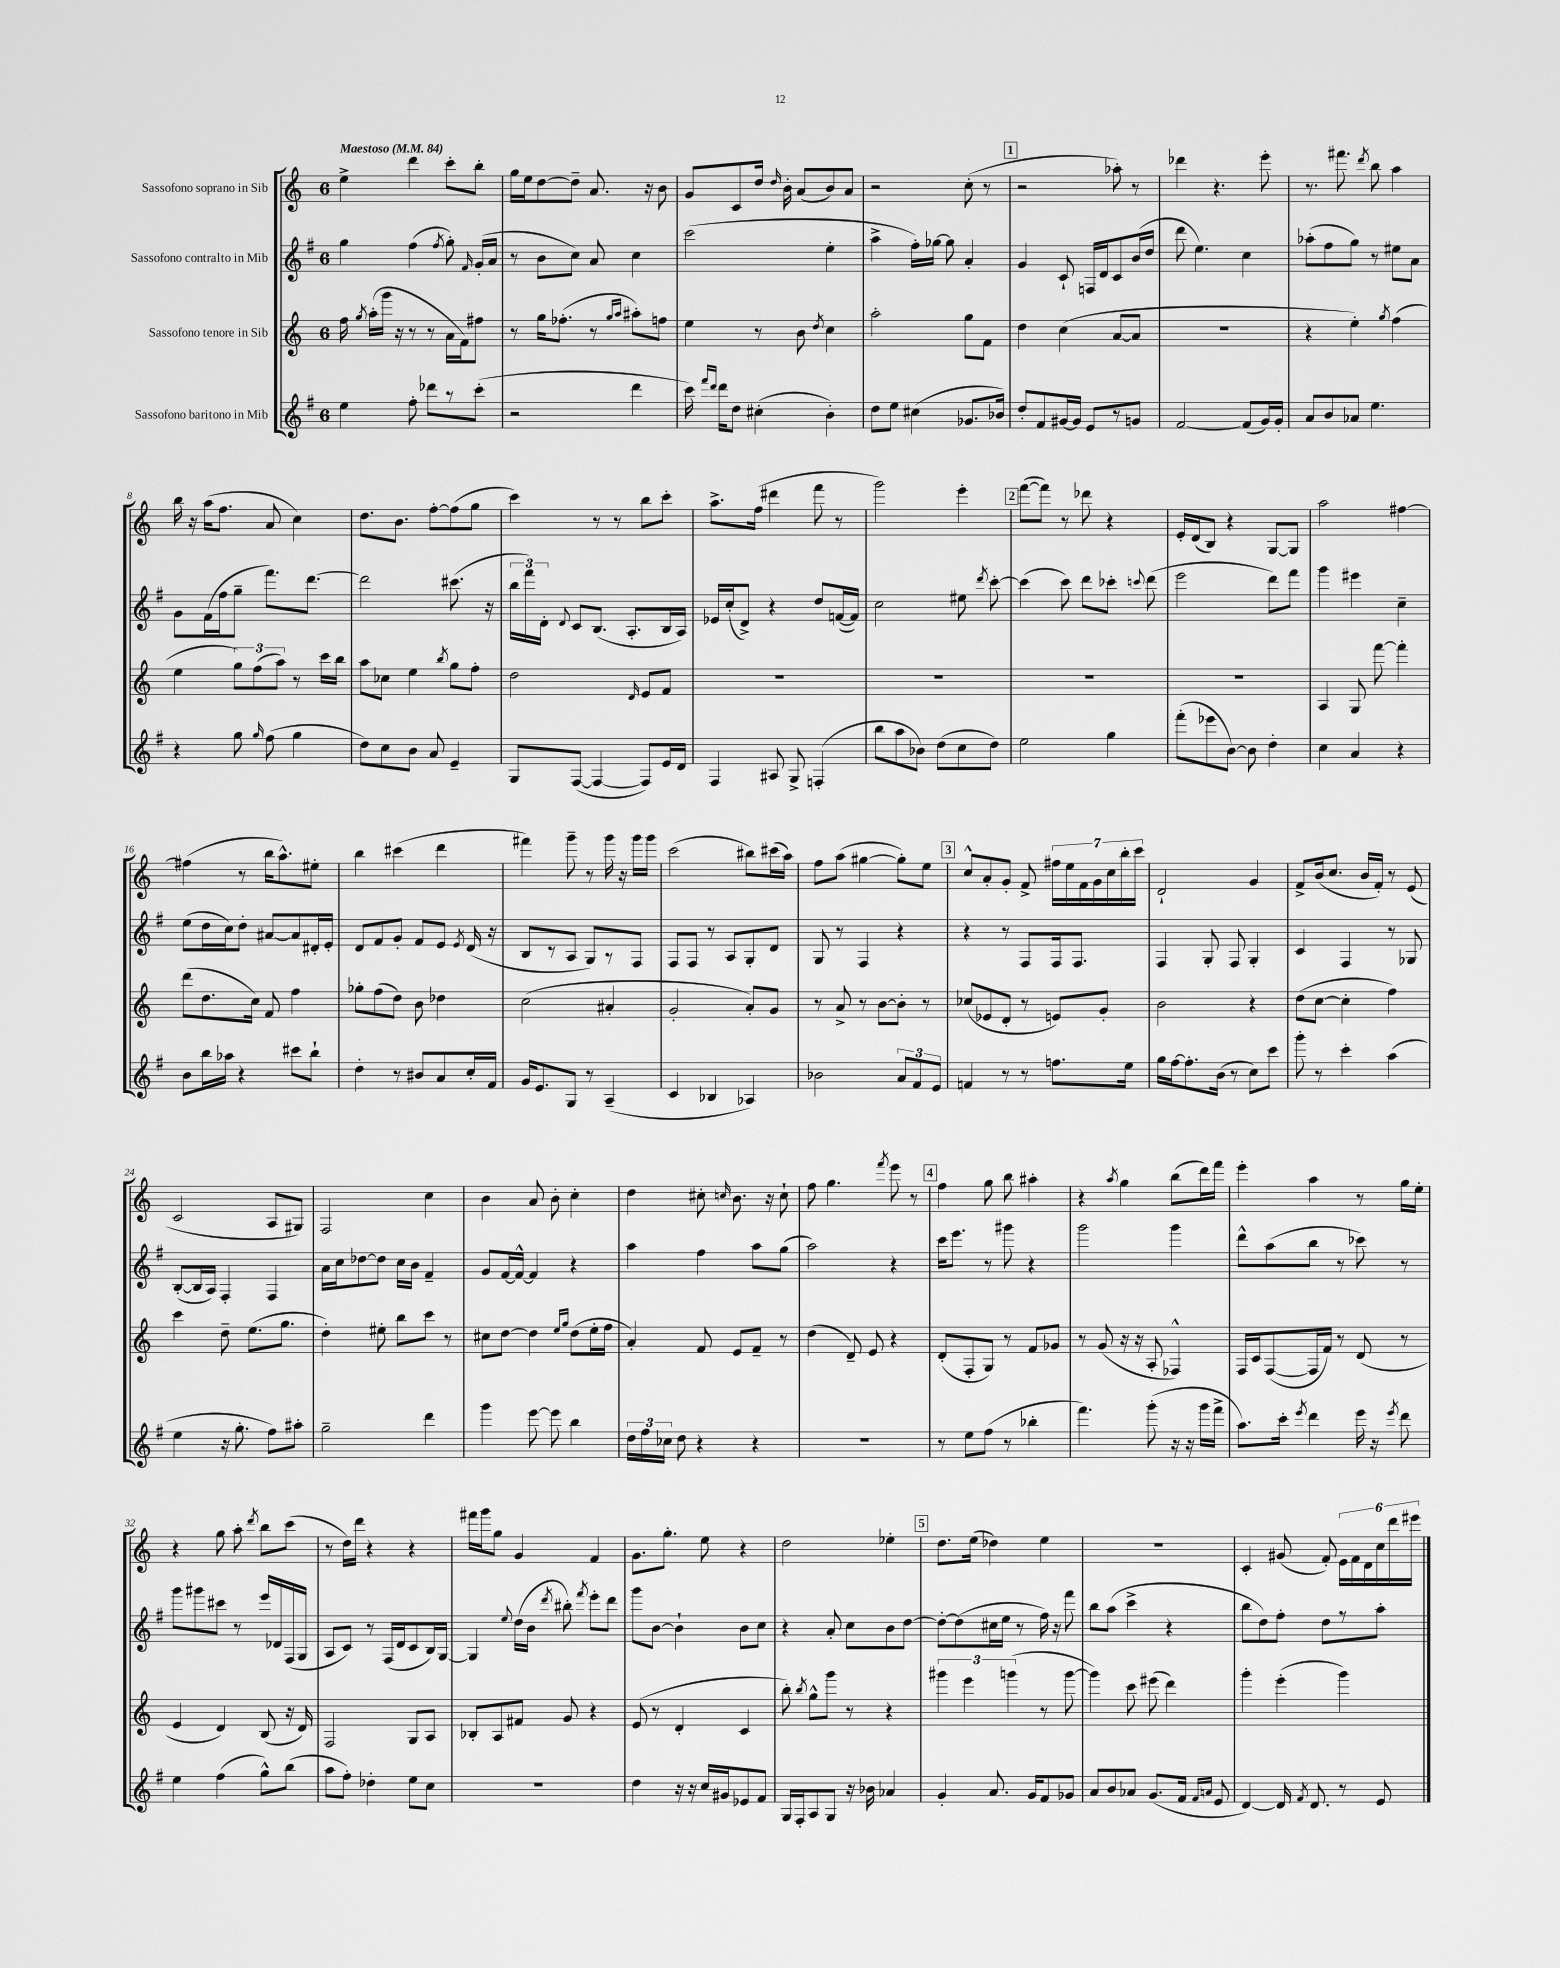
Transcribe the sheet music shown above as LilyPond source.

<<
\new StaffGroup <<
\new Staff = "s0" \with { instrumentName = "Sassofono soprano in Sib" } {
    \clef treble \key c \major \once \override Staff.TimeSignature.style = #'single-digit \time 6/8 \tempo "Maestoso" 4 = 84
    \autoBeamOff e''4-> d'''4 c'''8[-. b''8]-. |
    g''16[ e''16 d''8~ d''8]-- a'8. r16 b'8 |
    g'8[ c'8 d''16] \grace { d''16 } b'16-. a'8[( b'8) a'8] |
    r2 c''8-.( r8 |
    \mark \markup { \box "1" } r2 aes''8-.) r8 |
    des'''4 r4. e'''8-. |
    r8. fis'''8. \acciaccatura { d'''8 } b''8 a''4 |
    b''16 r16 a''16[( f''8.] a'8 c''4) |
    d''8.[ b'8.] f''8[~-. f''8( g''8] |
    c'''4) r8 r8 b''8[ c'''8]-. |
    a''8.[-> f''16]( dis'''4 f'''8 r8 |
    g'''2) e'''4-. |
    \mark \markup { \box "2" } f'''8[~( f'''8]) r8 des'''8 r4 |
    e'16[-. d'16( b8]) r4 g8[~ g8] |
    a''2 fis''4~ |
    fis''4( r8 b''16[ a''8.-^) eis''8]-. |
    b''4 cis'''4( d'''4 |
    fis'''4) g'''8-- r8 g'''16 r16 g'''16[ g'''16] |
    c'''2( bis''8[) cis'''16( a''16]) |
    f''8[ a''8]( gis''4~ gis''8[-.) e''8] |
    \mark \markup { \box "3" } c''8[-^ a'8-. g'8]-. f'8-> \tuplet 7/4 { fis''16[ e''16 f'16 g'16 c''16 b''16-. c'''16] } |
    d'2-! g'4 |
    f'8[-> b'16( c''8.] b'16[ f'16]-.) r8 e'8( |
    c'2 a8[ gis8]) |
    f2 c''4 |
    b'4 a'8 b'8-. c''4-. |
    d''4 cis''8-. \grace { c''16 } b'8. r16 c''8-! |
    f''8 g''4. \acciaccatura { f'''8 } e'''8 r8 |
    \mark \markup { \box "4" } f''4 g''8 b''8 ais''4-. |
    r4 \acciaccatura { a''8 } g''4 b''8[( d'''16) f'''16] |
    e'''4-. a''4 r8 g''16[ e''16]-. |
    r4 g''8 a''8-. \acciaccatura { d'''8 } b''8[ c'''8]( |
    r8 d''16[) d'''16] r4 r4 |
    fis'''16[ g'''16 g''8] g'4 f'4 |
    g'8.[ g''8.]-. e''8 r4 |
    d''2 ees''4-. |
    \mark \markup { \box "5" } d''8.[ e''16]( des''4) e''4 |
    R2. |
    c'4-. gis'8( f'8-.) \tuplet 6/4 { e'16[ f'16 d'16 c''16 d'''16 eis'''16] } \bar "|." |
}
\new Staff = "s1" \with { instrumentName = "Sassofono contralto in Mib" } {
    \clef treble \key g \major \once \override Staff.TimeSignature.style = #'single-digit \time 6/8
    \autoBeamOff g''4 fis''4( \acciaccatura { fis''8 } g''8-.) \grace { fis'16 } g'16[-.( a'16] |
    r8 b'8[ c''8]) a'8 c''4 |
    c'''2( e''4-. |
    a''4-> fis''16[-.) ges''16]~ ges''8 a'4-. |
    \mark \markup { \box "1" } g'4 c'8-! f16[ d'16 c'8 b'16( d''16] |
    d'''8 e''4.) c''4 |
    aes''8[-.( fis''8 g''8]) r8 eis''8[ a'8] |
    g'8[ fis'16( fis''16 g''8]-- fis'''8.[) d'''8.]~ |
    d'''2 cis'''8.( r16 |
    \tuplet 3/2 { b''16[ fis'''16) d'16]-. } \appoggiatura { d'8 } c'8[ b8.]( a8.[-. b16 a16]) |
    ees'16[ c''16-.( d'8]->) r4 d''8[ f'16~( f'16]) |
    c''2 eis''8 \acciaccatura { d'''8 } c'''8~-. |
    \mark \markup { \box "2" } c'''4( c'''8) d'''8[ ces'''8]-. \appoggiatura { c'''8 } d'''8( |
    e'''2 d'''8[) fis'''8] |
    g'''4 eis'''4 c''4-- |
    e''8[( d''16 c''16) d''8]-. ais'8[~ ais'8 dis'16-. e'16]-. |
    d'8[ fis'8 g'8]-. fis'8[ e'8] \acciaccatura { e'8 } d'16( r16 |
    b8[ r8 a8] g8[) r8 fis8] |
    fis8[ fis8] r8 a8[ g8-. d'8] |
    g8 r8 fis4 r4 |
    \mark \markup { \box "3" } r4 r8 fis8[ fis16 fis8.] |
    fis4 g8-. fis8 g4-. |
    c'4 fis4 r8 ges8 |
    b8[~-.( b16 a16]) fis4-. fis4 |
    a'16[ c''16 des''8~ des''8] c''16[ b'16] fis'4-- |
    g'8[ fis'16~ fis'16]~-^ fis'4 r4 |
    a''4 fis''4 a''8[ g''8]( |
    a''2) r4 |
    \mark \markup { \box "4" } c'''16[ e'''8.] r8 gis'''8 r4 |
    g'''2 g'''4 |
    d'''8[-^ a''8( b''8] r8 ces'''8) r8 |
    g'''8[ gis'''8 cis'''8] r8 e'''16[ des'16 fis16( g16] |
    a8[ c'8]) r8 fis16[( d'16 c'8 b16) g16]~ |
    g4 \appoggiatura { e''8 } d''16[( b'16] \acciaccatura { d'''8 } bis''8-.) \acciaccatura { fis'''8 } e'''8[-. d'''8] |
    g'''8[ b'8]~ b'4-! b'8[ c''8] |
    r4 a'8-. c''8[ b'8 d''8]~ |
    \mark \markup { \box "5" } d''8[~-. d''8( cis''16 e''16] r8 fis''16) r16 fis'''8 |
    b''8[ a''8]( c'''4-> r4 |
    b''8[ d''8) fis''8]-. d''8[ r8 a''8]-. \bar "|." |
}
\new Staff = "s2" \with { instrumentName = "Sassofono tenore in Sib" } {
    \clef treble \key c \major \once \override Staff.TimeSignature.style = #'single-digit \time 6/8
    \autoBeamOff f''16 \acciaccatura { g''8 } a''16[-.( g'''16] r16 r8 r8 a'16[ f'16) fis''8] |
    r8 g''16[ fes''8.]-.( r8 \grace { g''16[ a''16] } ais''8[-.) f''8] |
    e''4 r8 b'8 \acciaccatura { d''8 } c''4 |
    a''2-. g''8[ f'8] |
    \mark \markup { \box "1" } d''4 c''4( a'8[~ a'8] |
    R2. |
    r4 e''4-.) \acciaccatura { g''8 } f''4( |
    e''4 \tuplet 3/2 { g''8[) f''8( a''8]) } r8 c'''16[ b''16] |
    a''8[ ces''8] e''4 \acciaccatura { b''8 } g''8[ f''8]-. |
    d''2 \grace { d'16 } e'8[ f'8] |
    R2. |
    R2. |
    \mark \markup { \box "2" } R2. |
    R2. |
    a4 g8 f'''8~ f'''4-. |
    d'''8[( d''8. c''16]) f'8 f''4 |
    ges''8[-. f''8( d''8]) b'8 des''4 |
    c''2( ais'4-. |
    g'2-. a'8[-.) g'8] |
    r8 a'8-> r8 b'8[~ b'8]-. r8 |
    \mark \markup { \box "3" } ces''8[( ees'8 d'8]-. r8 e'8[) g'8]-. |
    b'2 r4 |
    d''8[( c''8]~ c''4-. f''4) |
    c'''4 d''8-- e''8.[( g''8.] |
    d''4-.) eis''8-. b''8[ c'''8] r8 |
    cis''8[ d''8]~ d''4 \grace { e''16[ g''16] } d''8[( e''16-. f''16] |
    a'4-.) f'8 e'8[ f'8]-- r8 |
    d''4( d'8--) e'8 r4 |
    \mark \markup { \box "4" } d'8[-.( f8-. g8]) r8 f'8[ ges'8] |
    r8 g'8( r16 r16 a8-. fes4-^) |
    f16[ c'16 f8~( f16 f'16]) r8 d'8( r8 |
    e'4 d'4) b8( r16 d'16) |
    f2 g8[ a8] |
    bes8[-. a8 fis'8] g'8 r4 |
    e'8( r8 d'4-. c'4 |
    b''8-.) \acciaccatura { b''8 } g''8[-^ g'''8] r8 r4 |
    \mark \markup { \box "5" } \tuplet 3/2 { gis'''4 e'''4 g'''4( } r8 g'''8~ |
    g'''4) c'''8 eis'''8( d'''4) |
    g'''4-. e'''4-.( g'''4) \bar "|." |
}
\new Staff = "s3" \with { instrumentName = "Sassofono baritono in Mib" } {
    \clef treble \key g \major \once \override Staff.TimeSignature.style = #'single-digit \time 6/8
    \autoBeamOff e''4 fis''8-. des'''8[ r8 c'''8]-.( |
    r2 d'''4 |
    c'''16) \grace { fis'''16[ d'''16] } d'''16[ d''8] cis''4-.( b'4-.) |
    d''8[ e''8] cis''4( ges'8.[ bes'16]) |
    \mark \markup { \box "1" } d''8[-. fis'8 gis'16~ gis'16] e'8[ r8 g'8] |
    fis'2~ fis'8[( g'16) g'16]-. |
    a'8[ b'8 aes'8] e''4. |
    r4 g''8 \grace { g''16 } fis''8( g''4 |
    d''8[) c''8 b'8] a'8 e'4-- |
    g8[ fis8]~( fis4~ fis8[) e'16 d'16] |
    fis4 ais8 g8-> f4-.( |
    b''8[ a''8 bes'8]) d''8[( c''8 d''8]) |
    \mark \markup { \box "2" } e''2 g''4 |
    fis'''8[-.( ees'''8 b'8]~) b'8 d''4-. |
    c''4 a'4 r4 |
    b'8[ b''16 aes''16] r4 cis'''8[ b''8]-! |
    d''4-. r8 bis'8[ a'8 c''16-. fis'16] |
    g'16[ e'8. g8] r8 a4--( |
    c'4 bes4 aes4) |
    bes'2 \tuplet 3/2 { a'8[ fis'8 e'8] } |
    \mark \markup { \box "3" } f'4 r8 r8 f''8.[ e''16] |
    g''16[ fis''16~ fis''8.-. b'16]( r8 c''8[) c'''8] |
    g'''8-. r8 c'''4-. a''4( |
    e''4 r16 g''8.-. fis''8[) ais''8]-. |
    g''2-- d'''4 |
    g'''4 e'''8~ e'''8 b''4 |
    \tuplet 3/2 { d''16[ fis''16 ces''16] } d''8 r4 r4 |
    R2. |
    \mark \markup { \box "4" } r8 e''8[ fis''8]( r8 bes''4-. |
    fis'''4.) g'''8-.( r16 r16 g'''16[ fis'''16]-> |
    a''8.[) c'''16]-. \acciaccatura { e'''8 } d'''4 e'''16 r16 \acciaccatura { e'''8 } d'''8 |
    e''4 fis''4( g''8[-^) b''8]( |
    a''8[ fis''8]-.) des''4-. e''8[ c''8] |
    R2. |
    d''4 r16 r16 c''16[ gis'16 ees'8 fis'8] |
    g16[ fis16-. a8 g8] r16 bes'16 aes'4 |
    \mark \markup { \box "5" } g'4-. a'8. g'16[ fis'8 ges'8] |
    a'8[ b'8 aes'8] g'8.[( fis'16] \grace { fis'16[ a'16] } e'8 |
    d'4~) d'16 \acciaccatura { fis'8 } d'8. r8 e'8 \bar "|." |
}
>>
>>
